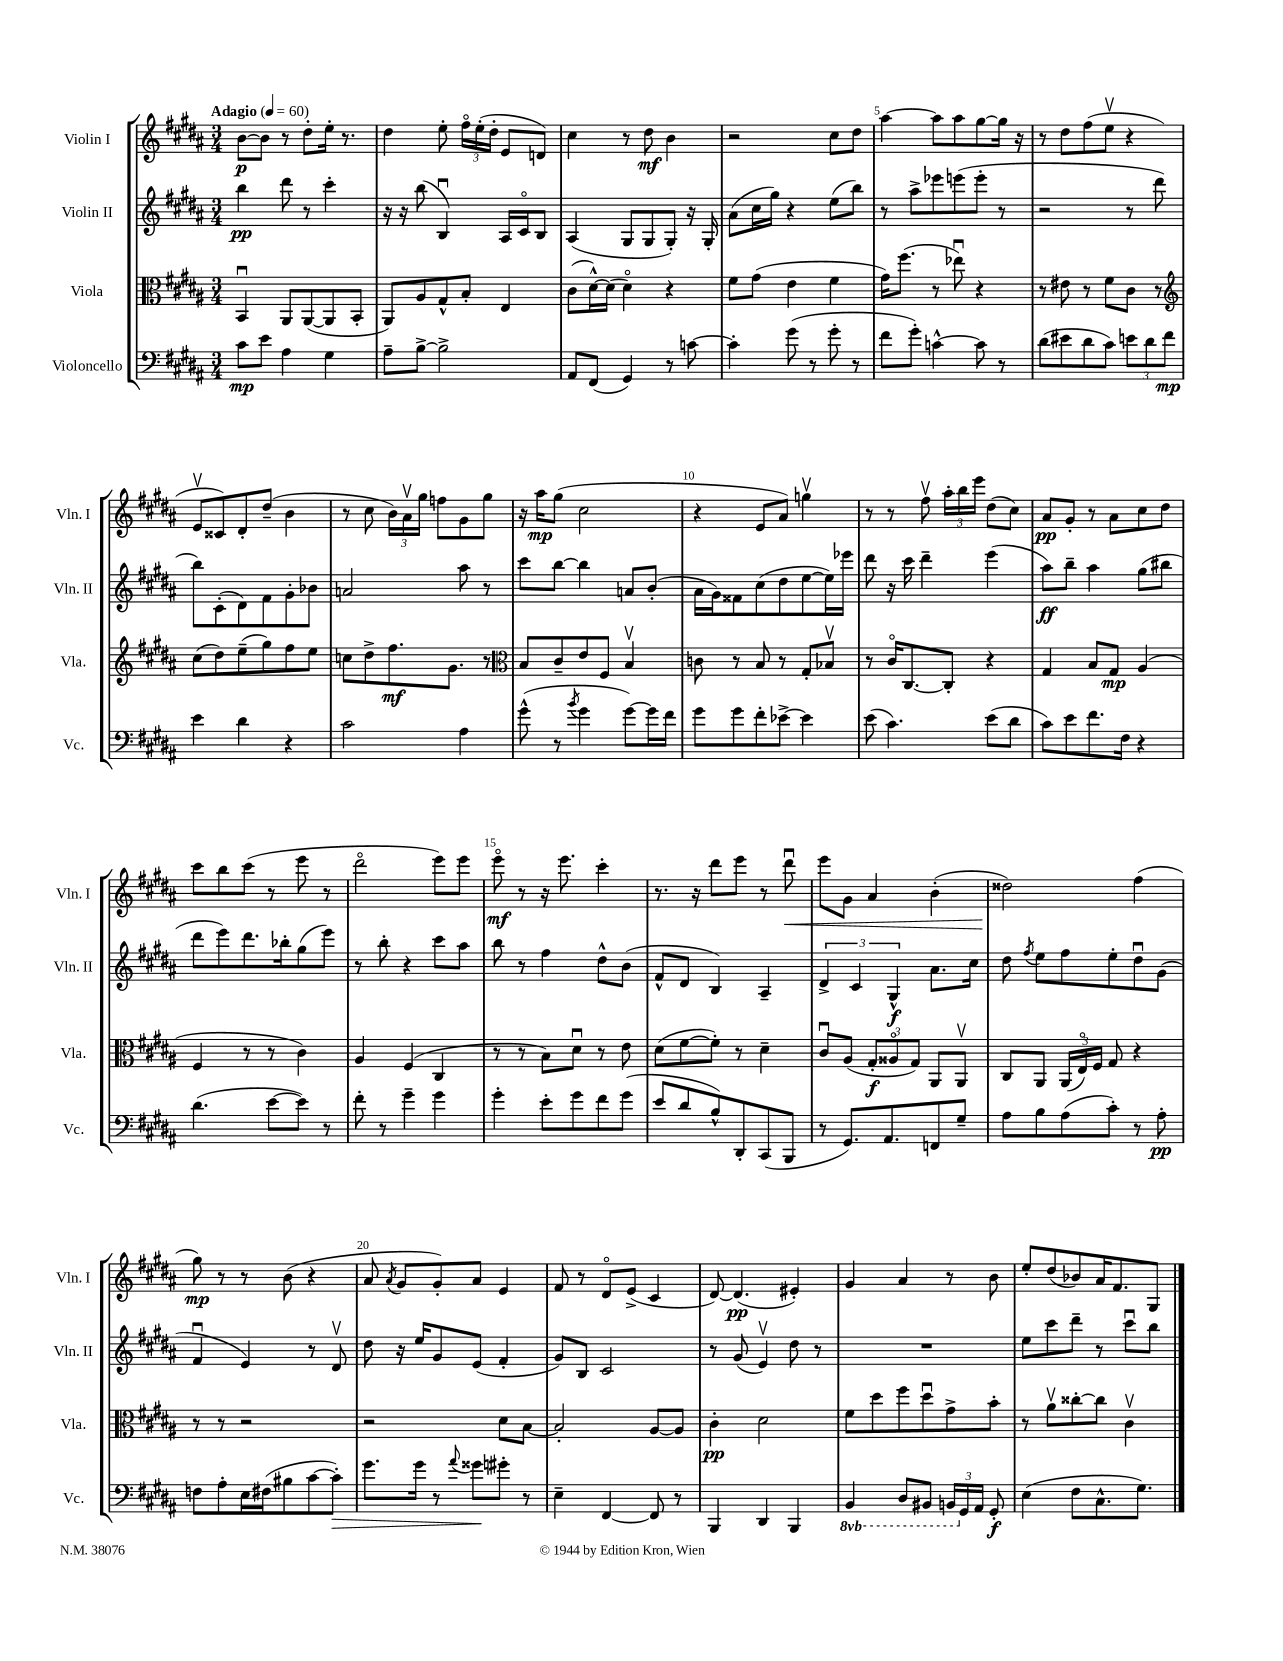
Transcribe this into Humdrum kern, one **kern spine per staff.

**kern	**kern	**kern	**kern
*staff4	*staff3	*staff2	*staff1
*clefF4	*clefC3	*clefG2	*clefG2
*k[f#c#g#d#a#]	*k[f#c#g#d#a#]	*k[f#c#g#d#a#]	*k[f#c#g#d#a#]
*M3/4	*M3/4	*M3/4	*M3/4
*MM60	*MM60	*MM60	*MM60
8c#	4BBu	4bb	[8b
8e	.	.	8b]
4A#	8AA#	8ddd#	8r
.	([8AA#	8r	8dd#'
4G#	8AA#]	4ccc#'	16ee'
.	.	.	8.r
.	8BB'	.	.
=	=	=	=
8A#~	8AA#)	16r	4dd#
.	.	16r	.
[8B^	8A#	(8bb	.
2B^]	8G#^^	4Bu)	8ee'
.	8B'	.	24ff#o
.	.	.	(24ee'
.	.	.	24dd#'
.	4E	16A#	8e
.	.	16c#o	.
.	.	8B	8d)
=	=	=	=
8AA#	(8c#	(4A#	4cc#
(8FF#	[16d#^^)	.	.
.	(16d#]	.	.
4GG#)	4d#o)	8G#	8r
.	.	8G#	8dd#
8r	4r	8G#')	4b
[8c	.	16r	.
.	.	16G#'	.
=	=	=	=
4c']	8f#	(8a#	2r
.	(8g#	16cc#	.
.	.	16gg#)	.
(8g#	4e	4r	.
8r	.	.	.
8g#'	4f#	(8ee	8cc#
8r	.	8bb)	8dd#
=	=	=	=
8f#	16g#)	8r	[4aa#
.	(8.ff#	.	.
8g#')	.	8aa#^	.
[4c^^	8r	8eee-	8aa#]
.	8ee-u)	(8eee	8aa#
8c]	4r	8eee'	[8gg#
8r	.	8r	16gg#]
.	.	.	16r
=	=	=	=
(8d#	8r	2r	8r
8e#	8e#	.	8dd#
8d#	8r	.	(8ff#
8c#)	8f#	.	8eev
12e	8c#	8r	4r
12d#	.	.	.
.	8r	8ddd#	.
12f#	.	.	.
=	=	=	=
*	*clefG2	*	*
4e	(8cc#	8bb)	8ev
.	8dd#)	(8c#'	8c##)
4d#	(8ee~	8d#)	8d#'
.	8gg#)	8f#	(8dd#~
4r	8ff#	8g#'	4b
.	8ee	8b-	.
=	=	=	=
2c#	8cc	2a	8r
.	8dd#^	.	8cc#
.	8.ff#	.	24b)
.	.	.	24a#v
.	.	.	24gg#
.	.	.	8ff
.	8.g#	.	.
4A#	.	8aa#	8g#
.	8r	8r	8gg#
=	=	=	=
*	*clefC3	*	*
(8g#^^	8B	8ccc#	16r
.	.	.	16aa#
8r	8c#~	[8bb	(8gg#
8qb	.	.	.
4g#	8e	4bb]	2cc#
.	8F#	.	.
[8g#)	4Bv	8a	.
16g#]	.	(8b'	.
16f#	.	.	.
=	=	=	=
8g#	8c	16a#	4r
.	.	16g#)	.
8g#	8r	8f##	.
8f#'	8B	(8cc#	8e
[8e-^	8r	8dd#	8a#)
4e-]	8G#'	[8ee	4ggv
.	8B-v	16ee])	.
.	.	16eee-	.
=	=	=	=
(8e	8r	8ddd#	8r
4.c#)	16c#o	16r	8r
.	[8.C#	16ccc#	.
.	.	4ddd#~	8ff#v
.	8C#']	.	24aa#'
.	.	.	24bb
.	.	.	24eee
(8e	4r	(4eee	(8dd#
8d#	.	.	8cc#)
=	=	=	=
8c#)	4G#	8aa#)	8a#
8e	.	8bb~	8g#'
8.f#	8B	4aa#	8r
.	8G#	.	8a#
16F#	.	.	.
4r	(4A#	(8gg#	8cc#
.	.	8bb#	8dd#
=	=	=	=
(4.d#	4F#	8ddd#	8ccc#
.	.	8eee)	8bb
.	8r	8.ddd#	(8ccc#
[8e	8r	.	8r
.	.	16bb-'	.
8e])	4c#)	(8gg#	8eee
8r	.	8eee)	8r
=	=	=	=
8f#'	4A#	8r	2ddd#o
8r	.	8bb'	.
4g#~	(4F#	4r	.
4g#	4C#	8ccc#	8eee)
.	.	8aa#	8eee
=	=	=	=
4g#'	8r	8bb	8eeeo
.	8r	8r	8r
8e'	8B)	4ff#	16r
.	.	.	8.eee
8g#	8d#u	.	.
8f#	8r	8dd#^^	4ccc#'
(8g#	8e	(8b	.
=	=	=	=
8e	(8d#	8f#^^	8.r
8d#	[8f#	8d#	.
.	.	.	16r
8B^^)	8f#'])	4B)	8ddd#
8DD#'	8r	.	8eee
(8CC#	4d#~	4A#~	8r
8BBB	.	.	8ddd#u
=	=	=	=
8r	8c#u	6d#^	8eee
8.GG#)	(8A#	.	8g#
.	.	6c#	.
.	12G#'	.	4a#
8.AA#	.	.	.
.	12A##o	6G#^^	.
.	12G#)	.	.
8FF	8AA#	8.a#	(4b'
8G#~	8AA#v	.	.
.	.	16cc#	.
=	=	=	=
8A#	8C#	8dd#	2dd##)
.	.	8qff#	.
8B	8AA#	8ee	.
(8A#	(24AA#	8ff#	.
.	24Eo)	.	.
.	24F#	.	.
8c#')	8G#	8ee'	.
8r	4r	8dd#u	(4ff#
8A#'	.	(8g#	.
=	=	=	=
8F	8r	4f#u	8gg#)
8A#'	8r	.	8r
16E	2r	4e)	8r
(16F#	.	.	.
8B#	.	.	(8b
[8c#	.	8r	4r
8c#'])	.	8d#v	.
=	=	=	=
8.g#	2r	8dd#	8a#
.	.	.	8qa#
.	.	16r	8g#
16g#	.	16ee	.
8r	.	8g#	8g#')
8qqa#	.	.	.
8g##	.	(8e	8a#
8g#'	8d#	4f#'	4e
8r	[8B	.	.
=	=	=	=
4E~	2B']	8g#)	8f#
.	.	8B	8r
[4FF#	.	2c#	8d#o
.	.	.	(8e^
8FF#]	[8A#	.	4c#
8r	8A#]	.	.
=	=	=	=
4BBB	4c#'	8r	[8d#)
.	.	(8g#	(4.d#]
4DD#	2d#	4ev)	.
4BBB	.	8dd#	4e#')
.	.	8r	.
=	=	=	=
4BBB	8f#	2.r	4g#
.	8dd#	.	.
8DD#	8ff#	.	4a#
8BBB#	8dd#u	.	.
24BBB	8g#^	.	8r
24GG#	.	.	.
24AA#	.	.	.
8GG#'	8b'	.	8b
=	=	=	=
(4E	8r	8ee	8ee'
.	8a#v	8ccc#	(8dd#
8F#	[8cc##'	8ddd#~	8b-)
8.C#^^	8cc##]	8r	16a#
.	.	.	8.f#
.	4c#v	8ccc#u	.
8.G#)	.	.	.
.	.	8bb	8G#
==	==	==	==
*-	*-	*-	*-
